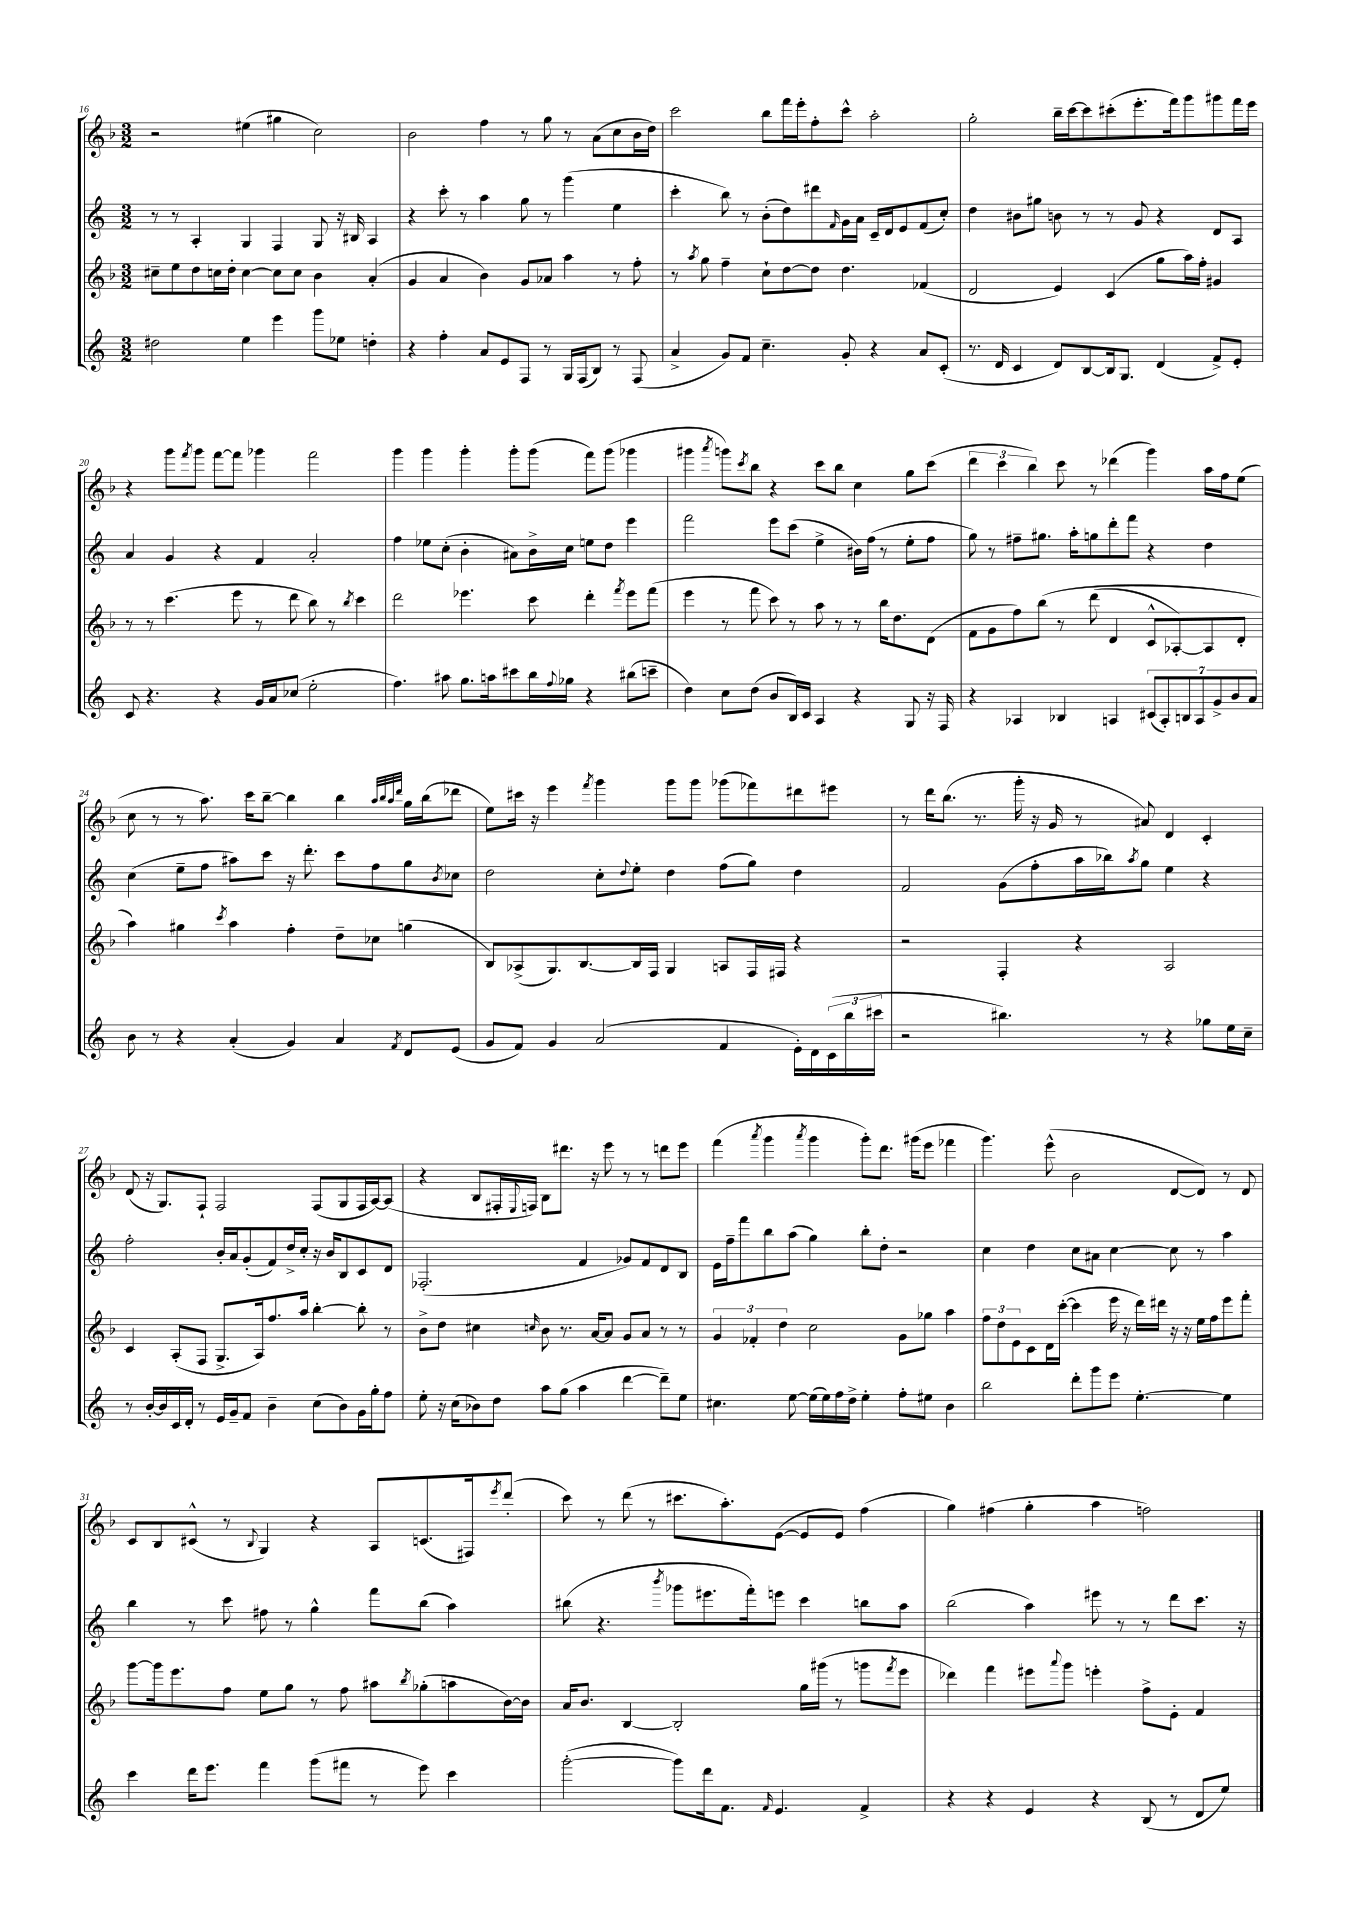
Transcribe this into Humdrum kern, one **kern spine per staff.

**kern	**kern	**kern	**kern
*staff4	*staff3	*staff2	*staff1
*clefG2	*clefG2	*clefG2	*clefG2
*k[]	*k[b-]	*k[]	*k[b-]
*M3/2	*M3/2	*M3/2	*M3/2
2dd#	8cc#~	8r	2r
.	8ee	8r	.
.	8dd	4A'	.
.	16cc	.	.
.	16dd'	.	.
4ee	[4cc	4G	(4ee#
4eee	8cc]	4F	4gg#
.	8cc	.	.
8ggg	4b-	8G	2cc)
8ee-	.	16r	.
.	.	16B#	.
4dd'	(4a'	4A	.
=	=	=	=
4r	4g	4r	2b-
4ff'	4a	8ccc'	.
.	.	8r	.
8a	4b-)	4aa	4ff
8e	.	.	.
8F	8g	8gg	8r
8r	8a-	8r	8gg
16G	4aa	(4ggg	8r
(16F	.	.	.
8B)	.	.	(8a
8r	8r	4ee	8cc
(8F	8ff'	.	16b-
.	.	.	16dd)
=	=	=	=
4a^	8r	4ccc'	2ccc
.	8qaa	.	.
.	8gg	.	.
8g)	4ff~	8bb)	.
8f	.	8r	.
4.cc~	8cc`	(8b'	8bb-
.	[8dd	8dd)	16fff
.	.	.	16eee'
.	8dd]	8ddd#	8ff'
.	.	16qqf	.
8g'	4.dd	16g	8ccc^^
.	.	16a	.
4r	.	16c~	2aa'
.	.	16d	.
.	.	8e	.
8a	(4f-	(8f	.
(8c'	.	8cc')	.
=	=	=	=
8.r	2d	4dd	2gg'
16d	.	.	.
4c	.	8b#	.
.	.	8gg#	.
8d)	4e)	8b	16bb-~
.	.	.	[16ccc
[8B	.	8r	8ccc]
16B]	(4c	8r	(8ccc#'
8.G	.	.	.
.	.	8g	8.eee'
(4d	8gg	4r	.
.	.	.	16fff)
.	16aa)	.	8ggg
.	16ff'	.	.
8f^)	4g#	8d	8ggg#
8e'	.	8A	16fff
.	.	.	16eee
=	=	=	=
8c	8r	4a	4r
4.r	8r	.	.
.	(4.ccc	4g	8ggg
.	.	.	8qfff
.	.	.	8ggg
4r	.	4r	[8fff
.	8eee	.	8fff]
16g	8r	4f	4ggg-
16a	.	.	.
(8cc-	8ddd	.	.
2ee'	8bb-)	2a'	2fff
.	8r	.	.
.	8qbb-	.	.
.	4ccc	.	.
=	=	=	=
4.ff)	2ddd	4ff	4ggg
.	.	8ee-	4ggg
8aa#	.	(8cc'	.
8.gg	4.eee-	4b'	4ggg'
16aa	.	.	.
8ccc#	.	8a#)	8ggg'
16bb	8ccc	16b^	(8ggg
8qqff	.	.	.
16gg-	.	16cc	.
4r	4ddd'	8ee	8fff)
.	.	8dd	(8ggg
.	8qfff	.	.
(8bb#	8eee-	4eee	4ggg-
8ccc~	(8fff	.	.
=	=	=	=
4dd)	4eee	2fff	4ggg#
.	.	.	8qaaa
8cc	8r	.	8ggg)
.	.	.	8qccc
(8dd	8fff	.	8bb-
8b	8ccc)	8eee	4r
16B)	8r	(8ccc	.
16c	.	.	.
4A	8aa	4ee^	8ccc
.	8r	.	8bb-
4r	8r	16b#)	4cc
.	.	(16ff	.
.	16bb-	8r	.
.	8.dd	.	.
8G	.	8ee'	8gg
16r	(8d	8ff	(8ccc
16F	.	.	.
=	=	=	=
4r	8f	8gg)	6ddd
.	8g	8r	.
.	.	.	6ccc
4A-	8ff)	8ff#~	.
.	.	.	6bb-)
.	&(8bb-	8.gg#	.
4B-	8r	.	8ccc
.	.	16aa'	.
.	(8ddd	8gg	8r
4A	4d	8ddd'	(4ddd-
.	.	8fff	.
(14c#	8c^^	4r	4ggg)
14A')	.	.	.
.	[8A-')	.	.
14B	.	.	.
14A	.	.	.
.	8A-]	4dd	16aa
14g^	.	.	.
.	.	.	16ff
14b	.	.	.
.	8d'	.	(8ee
14a	.	.	.
=	=	=	=
8b	4aa&)	(4cc	8cc
8r	.	.	8r
4r	4gg#	8ee~	8r
.	.	8ff	8.aa)
.	8qccc	.	.
(4a'	4aa	8aa#)	.
.	.	.	16ccc
.	.	8ccc	[8bb-~
4g)	4ff'	16r	4bb-]
.	.	8.ddd'	.
4a	8dd~	8ccc	4bb-
.	8cc-	8ff	.
.	.	.	32qqaa
.	.	.	32qqbb-
.	.	.	32qqaa
8qf	.	.	32qqddd
8d	(4gg	8gg	16gg
.	.	.	(16bb-
.	.	8qb	.
(8e	.	8cc-	8ddd-
=	=	=	=
8g	8B-)	2dd	8ee)
8f)	(8A-^	.	16ccc#
.	.	.	16r
4g	8.G)	.	4eee
.	[8.B-	.	.
.	.	.	8qfff
(2a	.	8cc'	4ggg
.	.	8qqdd	.
.	16B-]	8ee'	.
.	16F	.	.
.	4G	4dd	8ggg
.	.	.	8ggg
4f	8A	(8ff	(8ggg-
.	16F	8gg)	8fff-)
.	16F#	.	.
16e')	4r	4dd	8ddd#
16d	.	.	.
(24c	.	.	8eee#
24bb	.	.	.
24ccc#	.	.	.
=	=	=	=
2r	2r	2f	8r
.	.	.	16ddd
.	.	.	(8.bb-
.	.	.	8.r
4.bb#)	4F'	(8g	.
.	.	.	16ggg'
.	.	8ff'	16r
.	.	.	16g
.	4r	16aa	8r
.	.	16bb-)	.
.	.	8qaa	.
8r	.	8gg	8a#)
4r	2A	4ee	4d
8gg-	.	4r	4c'
16ee	.	.	.
16cc~	.	.	.
=	=	=	=
8r	4c	2ff'	(8d
[16b'	.	.	16r
16b]	.	.	8.G)
16c	(8A'	.	.
16d'	.	.	.
8r	8F	.	8F`
16e	8.G^	16b'	2F
16g~	.	16a	.
8f	.	(8g'	.
.	16A)	.	.
4b~	8.ff	8f)	.
.	.	16dd^	.
.	16aa	16cc'	.
(8cc	[4bb-'	16r	(8F
.	.	16b	.
8b)	.	8B	8G
16g	8bb-']	8c	16F
16gg'	.	.	[16A)
8ff	8r	8d	(8A]
=	=	=	=
8ee'	8b-^	(2.F-'	4r
16r	8dd	.	.
(16cc	.	.	.
8b-)	4cc#	.	8B-
8dd	.	.	16F#'
.	.	.	8qqE
.	.	.	16F)
.	16qqcc	.	.
8aa	8b-	.	8B-
(8gg	8.r	.	8.ddd#
4aa	.	4f	.
.	[16a	.	16r
.	8a]	.	8eee
[4ddd	8g	8g-)	8r
.	8a	8f	8r
8ddd~])	8r	8d	8ddd
8ee	8r	8B	8eee
=	=	=	=
4.cc#	6g	16e	(4fff
.	.	16ff~	.
.	.	8fff	.
.	6f-'	.	.
.	.	.	8qaaa
.	.	8bb	4ggg
.	6dd	.	.
[8ee	.	(8aa	.
.	.	.	8qaaa
(16ee]	2cc	4gg)	4ggg
16ee)	.	.	.
16ff	.	.	.
16dd^	.	.	.
4ee'	.	8bb'	8ggg')
.	.	8dd'	8.ddd
8ff'	8g	2r	.
.	.	.	(16ggg#
8ee#	8gg-	.	8eee
4b	4aa	.	4fff-
=	=	=	=
2bb	12ff	4cc	4.ggg)
.	12dd	.	.
.	12e	.	.
.	8c	4dd	.
.	16d	.	(8eee^^
.	([16ccc'	.	.
8ddd'	4ccc]	8cc	2b-
8ggg	.	8a#	.
8eee	16eee	[4cc	.
.	16r	.	.
[4.ee'	16ddd)	.	.
.	16ddd#	.	.
.	16r	8cc]	[8d
.	16r	.	.
.	16ee	8r	8d])
.	16ff	.	.
4ee]	8eee	4aa	8r
.	8fff'	.	8d
=	=	=	=
4ccc	[8ggg	4bb	8c
.	16ggg]	.	8B-
.	8.eee	.	.
16ddd	.	8r	(8c#^^
8.eee	.	.	.
.	8ff	8ccc	8r
.	.	.	8qqB-
4fff	8ee	8ff#	4G)
.	8gg	8r	.
(8ggg	8r	4gg^^	4r
8fff#	8ff	.	.
8r	8aa#	8fff	8A
.	8qbb-	.	.
8eee)	(8gg-'	(8bb	(8.c
4ccc	8aa	4aa)	.
.	.	.	16F#)
.	.	.	8qeee
.	[16b-)	.	(8ddd'
.	16b-]	.	.
=	=	=	=
([2ggg'	16a	(8bb#	8ccc)
.	8.b-	.	.
.	.	4.r	8r
.	[4B-	.	(8ddd
.	.	.	8r
.	.	8qbbb	.
8ggg])	2B-']	8ggg-	8.ccc#
16ddd	.	8.eee#	.
8.f	.	.	8.aa')
.	.	16fff')	.
16qqf	.	.	.
4.e	.	8eee	([8e
.	16gg	4ccc	8e]
.	(16ggg#	.	.
.	8r	.	8e)
4f^	8ggg	8bb	(4ff
.	8qfff	.	.
.	8eee	8aa	.
=	=	=	=
4r	4ddd-)	(2bb	4gg)
4r	4fff	.	(4ff#
4e	8eee#	4aa)	4gg'
.	8qqaaa	.	.
.	8ggg	.	.
4r	4eee'	8eee#	4aa
.	.	8r	.
(8B	8ff^	8r	2ff)
8r	8e'	8ddd	.
8d	4f	8.ccc	.
8ee)	.	.	.
.	.	16r	.
==	==	==	==
*-	*-	*-	*-
